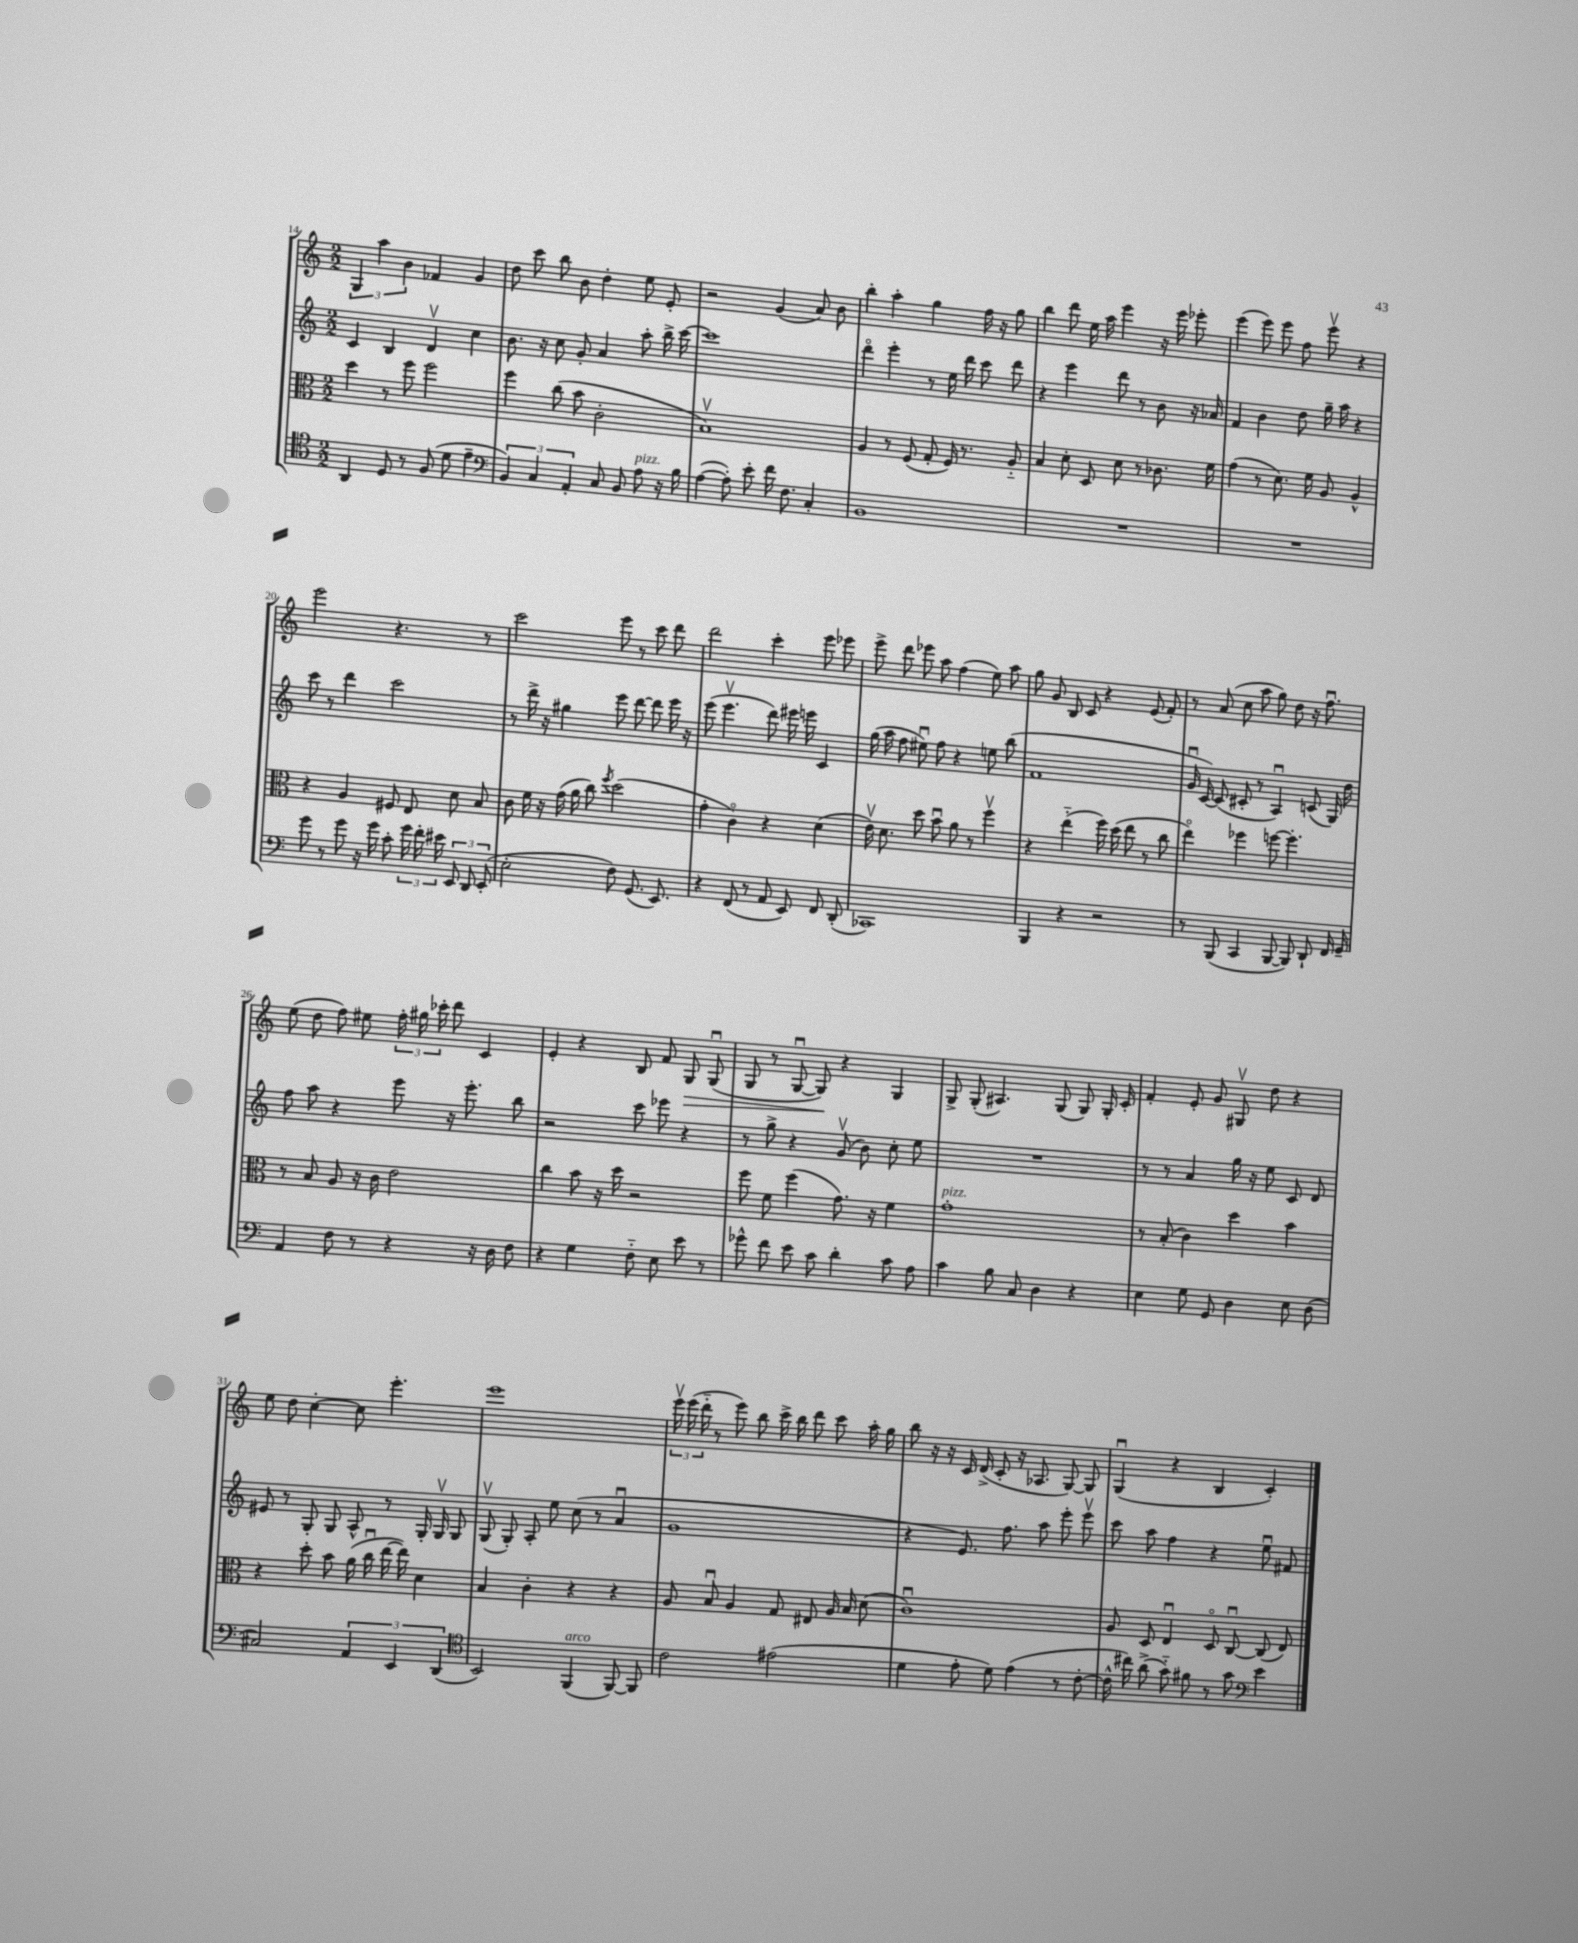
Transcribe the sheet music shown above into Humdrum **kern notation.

**kern	**kern	**kern	**kern
*staff4	*staff3	*staff2	*staff1
*clefC4	*clefC3	*clefG2	*clefG2
*k[]	*k[]	*k[]	*k[]
*M2/2	*M2/2	*M2/2	*M2/2
4AA	4dd	4c	6G
.	.	.	6aa
8D	8r	4B	.
.	.	.	6b
8r	8ff	.	.
(8F	2ff	4dv	4f-
8d	.	.	.
4e~	.	4cc	4g
=	=	=	=
*clefF4	*	*	*
6BB)	4ff	8.b	8dd
.	.	.	8ccc
6C	.	.	.
.	.	16r	.
.	(8cc	8cc	8bb
6AA'	.	.	.
.	8b	8g'	8b
8C	2c'	4a	4dd'
8BB	.	.	.
8A	.	8aa'	8ee
16r	.	16bb^	8e'
16B	.	[16ccc	.
=	=	=	=
([4A	1Bv)	1ccc]	2r
8A'])	.	.	.
8e'	.	.	.
16f	.	.	(4g
8.F	.	.	.
4C'	.	.	8a)
.	.	.	8b
=	=	=	=
1BB	4A	4dddo	4bb'
.	8r	4eee'	4aa'
.	(8F	.	.
.	8G'	8r	4gg
.	16F)	16ee	.
.	8.r	16ddd	.
.	.	8ccc	16ff
.	.	.	16r
.	8A'~	8ddd	8gg
=	=	=	=
1r	4B	4r	4bb
.	8d'	4eee	8ddd
.	8D	.	16ee
.	.	.	16aa
.	8d	8ddd	4eee
.	8r	8r	.
.	8.c-	8b	16r
.	.	.	16eee
.	.	16r	8eee-'
.	16f	16a-	.
=	=	=	=
1r	(4g	4f	(4eee
.	8r	4b	8eee)
.	8.d)	.	8eee
.	.	8dd	8ff
.	16f	.	.
.	8A	16gg~	8eeev
.	.	16aa	.
.	4A^^	4r	4r
=	=	=	=
8g	4r	8ccc	2eee
8r	.	8r	.
8g	4A	4ddd	.
16r	.	.	.
16g	.	.	.
8c'	8F#	2ccc	4.r
24g	8E	.	.
24f'	.	.	.
24e#	.	.	.
12EE	8d	.	.
12DD	.	.	.
.	8B	.	8r
(12EE'	.	.	.
=	=	=	=
2E'	8c	8r	2ccc
.	16f	16ddd^	.
.	16r	16r	.
.	(16g	4gg#	.
.	16a	.	.
.	8cc)	.	.
.	8qff	.	.
8F)	(2dd	8eee	8eee
(8.GG	.	[8ddd	8r
.	.	8ddd]	8ccc
8.EE)	.	.	.
.	.	16eee	8ddd
.	.	16r	.
=	=	=	=
4r	4g'	(8eee	2ddd
.	.	4.eeev	.
(8FF	4co)	.	.
8r	.	.	.
8AA	4r	8ddd)	4ccc'
8EE)	.	16eee#	.
.	.	16eee	.
8FF	(4d	4c	8eee
(8DD'	.	.	8eee-
=	=	=	=
1CC-)	16ev)	(16gg	8eee^
.	8.d	16aa	.
.	.	8ff	8ddd
.	8dd	8ee#u)	8eee-
.	8bu	8ff	8aa
.	8a	4r	(4ff
.	8r	.	.
.	4ffv	8ee	8ee)
.	.	(8bb	8aa
=	=	=	=
4BBB	4r	1f	8gg
.	.	.	8g
4r	(4ee'~	.	8B
.	.	.	8c
2r	16ff)	.	4r
.	(16dd	.	.
.	8ee	.	.
.	8r	.	(8e
.	8cc	.	8f')
=	=	=	=
8r	4eeo)	16gu	8r
.	.	[16c)	.
(8BBB	.	(8c]	(8a
4CC	4ff-	8c#'	8cc
.	.	8r	8aa
[8BBB	[8ff	4Au)	8gg)
8BBB])	4.ff']	.	8dd
8DD`	.	(8c	16r
.	.	.	8.ffu
16FF	.	16G)	.
16GG~	.	16dd	.
=	=	=	=
4AA	8r	8ff	(8ee
.	8B	8aa	8dd
8F	8A	4r	8ff)
8r	16r	.	8ee#
.	16c	.	.
4r	2e	8eee	24ff'
.	.	.	24gg#
.	.	.	24ccc-'
.	.	16r	8ddd
.	.	8.eee'	.
16r	.	.	4c
16D	.	.	.
8F	.	8bb	.
=	=	=	=
4r	4cc	2r	4e'
4G	8b	.	4r
.	16r	.	.
.	16dd	.	.
8F'~	2r	8ccc	8B
8E	.	8eee-	8f
8e	.	4r	8G
8r	.	.	(8Gu
=	=	=	=
8g-^^	8ff	8r	8G
8f	8f	8gg^	8r
8e	(4ff	4r	[8Gu
8c	.	.	8G])
4d'	8.g)	(8gv	4r
.	.	8b)	.
.	16r	.	.
8c	4f	8cc'	4G
8A	.	8ee	.
=	=	=	=
4c	1g'	1r	8G^
.	.	.	(8G'
8B	.	.	4.A#)
8C	.	.	.
4D	.	.	.
.	.	.	(8G
4r	.	.	8G)
.	.	.	16G'
.	.	.	16c'
=	=	=	=
4E	8r	8r	4f'
.	(8B'	8r	.
8G	4c)	4a	8e'
8GG	.	.	8g
4D	4dd	16gg	8G#v
.	.	16r	.
.	.	8ee	8dd
8E	4b	8c	4r
(8D	.	8d	.
=	=	=	=
2C#)	4r	8e#	8ee
.	.	8r	8dd
.	8dd'	8G'	[4cc'
.	8b	8G	.
6AA	(16a	8A^^	8cc]
.	16ccu	.	.
.	[16ee	8r	4.eee'
6EE	.	.	.
.	16ee])	.	.
.	4d	16G'	.
.	.	16Gv	.
(6DD	.	.	.
.	.	8G	.
=	=	=	=
*clefC4	*	*	*
2BB)	4B	(8Gv	1eee
.	.	8G')	.
.	4c'	8A'	.
.	.	8ee	.
(4FF	4r	(8cc	.
.	.	8r	.
[8FF)	4r	4au	.
8FF]	.	.	.
=	=	=	=
2c	8A	1g	24eeev
.	.	.	(24eee
.	.	.	24ddd'~
.	8Bu	.	8r
.	4A	.	8eee)
.	.	.	8bb
(2e#	8G	.	16ccc^
.	.	.	16bb
.	8E#	.	8ddd
.	16A	.	8ccc
.	16B	.	.
.	(8d	.	16aa'
.	.	.	16gg
=	=	=	=
4d	1cu)	4r	8bb
.	.	.	16r
.	.	.	16r
8e'	.	8.e)	16c
.	.	.	(16d^
8d)	.	.	8c'
.	.	8.ff	.
(4e	.	.	16r
.	.	.	8.A-
.	.	8aa	.
8r	.	8eee'	[8G)
[8c'	.	8eeev	8G]
=	=	=	=
16c^^]	8A	8ccc	(4Gu
16cc#)	.	.	.
(8a^	8D	8aa	.
8g'~)	4Eu	4ff	4r
8f#	.	.	.
8r	8Do	4r	4B
8g	[8Cu	.	.
*clefF4	*	*	*
4e	(8C]	8eeu	4c')
.	8E)	8f#	.
==	==	==	==
*-	*-	*-	*-
